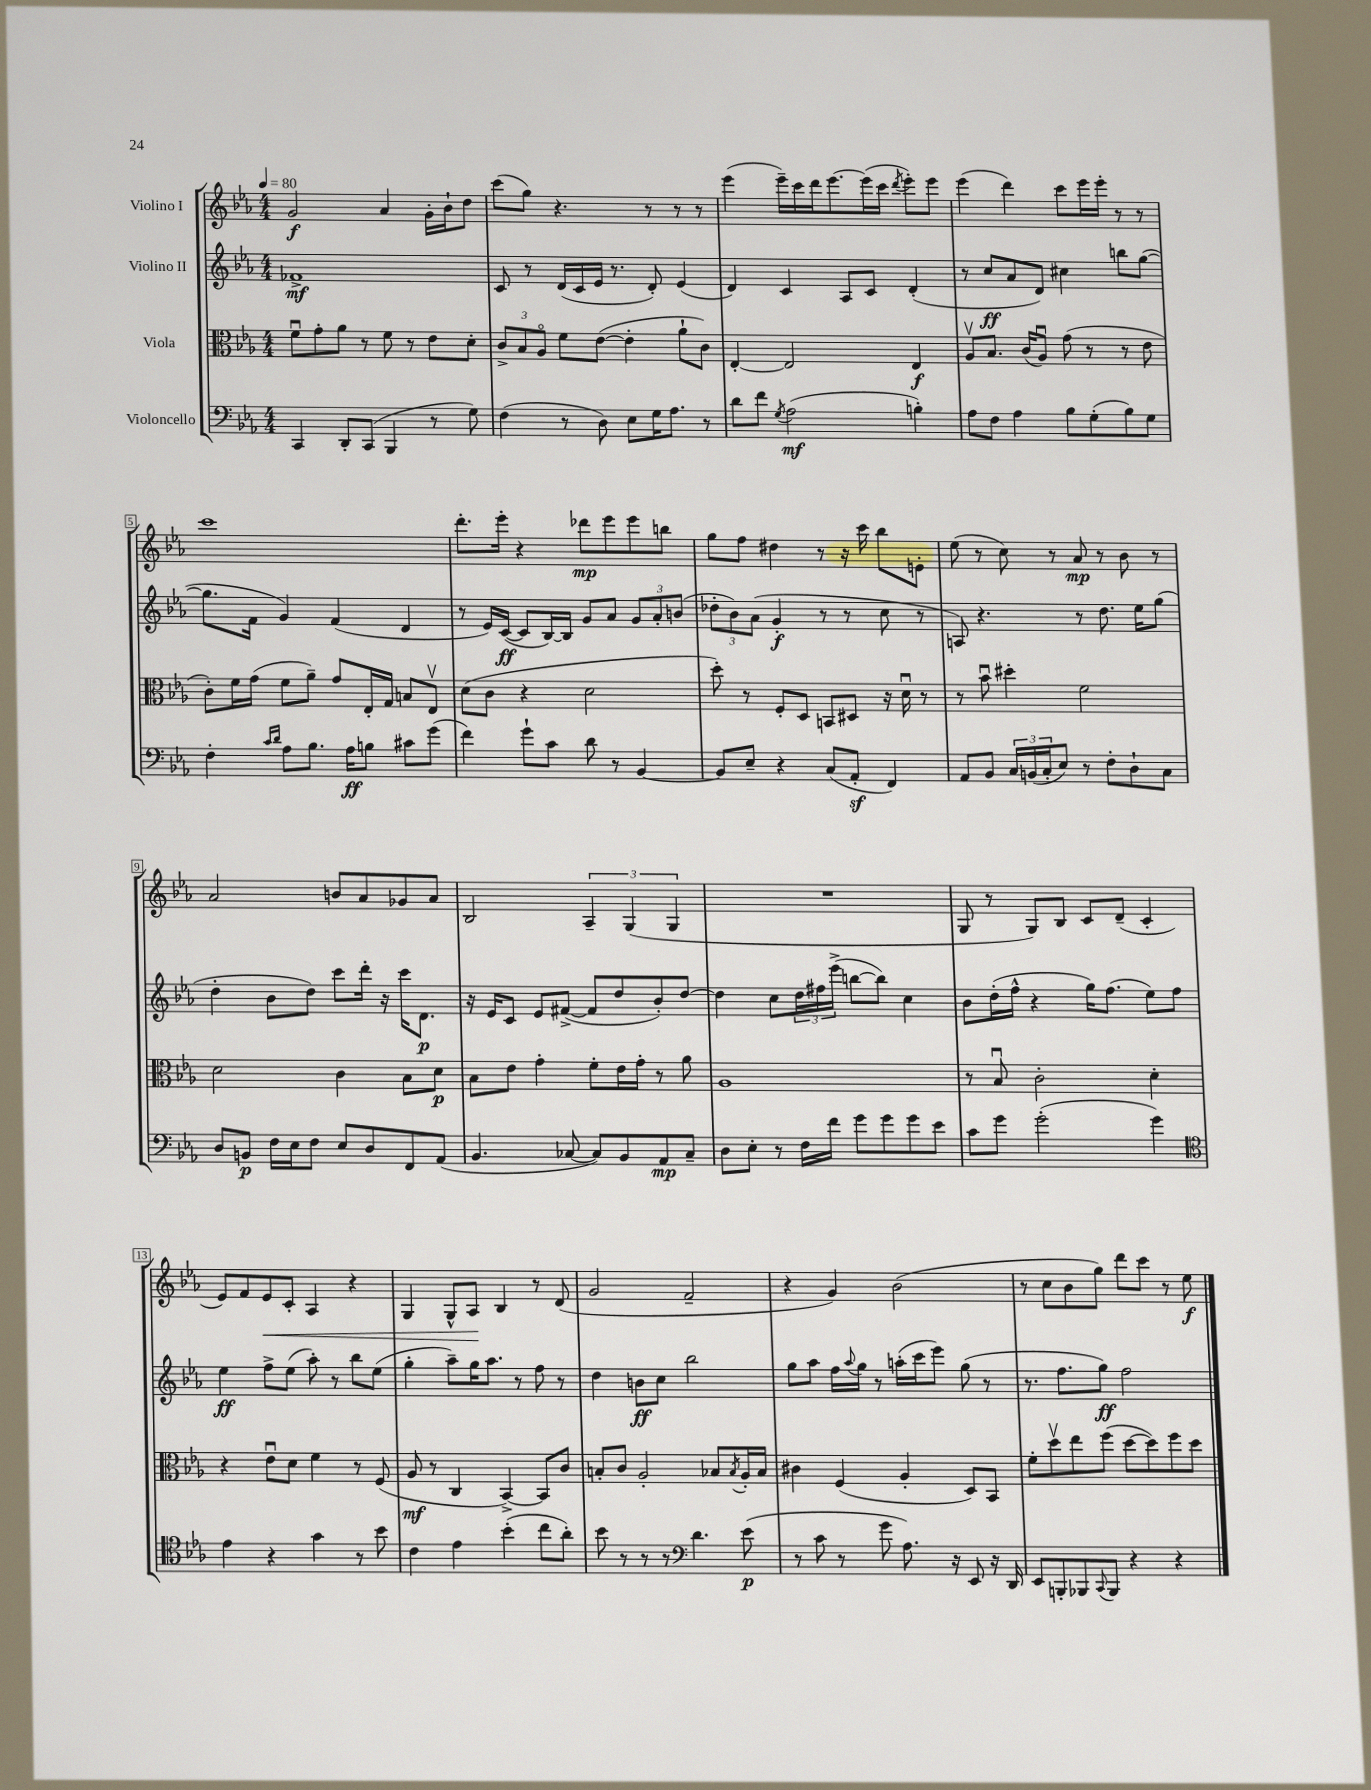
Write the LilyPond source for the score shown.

<<
\new StaffGroup <<
\new Staff = "s0" \with { instrumentName = "Violino I" } {
    \clef treble \key ees \major \numericTimeSignature \time 4/4 \tempo 4 = 80
    g'2\f aes'4 g'16-. bes'16-! d''8 |
    c'''8( g''8) r4. r8 r8 r8 |
    ees'''4( ees'''16--) c'''16 d'''16 ees'''8.~ ees'''16( c'''16 \acciaccatura { d'''8 } ees'''8-.) ees'''8 |
    ees'''4( d'''4) c'''8 ees'''16 ees'''16-. r8 r8 |
    c'''1 |
    d'''8.-. ees'''16-. r4 des'''8\mp ees'''8 ees'''8 b''8 |
    g''8 f''8 dis''4 r8 r16 c'''16 bes''8 e'8-. |
    ees''8( r8 c''8) r8 aes'8\mp r8 bes'8 r8 |
    aes'2 b'8 aes'8 ges'8 aes'8 |
    bes2 \tuplet 3/2 { aes4-- g4( g4 } |
    R1 |
    g8 r8 g8) bes8 c'8 d'8--( c'4-. |
    ees'8) f'8 ees'8\< c'8-. aes4 r4 |
    g4 g8-^ aes8\! bes4 r8 d'8( |
    g'2 f'2-- |
    r4 g'4) bes'2( |
    r8 c''8 bes'8 g''8) d'''8 c'''8 r8 ees''8\f \bar "|." |
}
\new Staff = "s1" \with { instrumentName = "Violino II" } {
    \clef treble \key ees \major \numericTimeSignature \time 4/4
    fes'1->\mf |
    c'8 r8 d'16( c'16 ees'16 r8. d'8-.) ees'4( |
    d'4) c'4 aes8 c'8 d'4-.( |
    r8 c''8\ff aes'8 d'8) cis''4 b''8 g''8~( |
    g''8. f'16 g'4) f'4( d'4 |
    r8 ees'16) c'16~\ff( c'8 bes16~) bes16 g'8 aes'8 \tuplet 3/2 { g'8 aes'8-. b'8( } |
    \tuplet 3/2 { des''8-. bes'8) aes'8( } g'4-.\f r8 r8 c''8 r8 |
    a8) r4. r8 d''8. ees''16 g''8( |
    d''4-. bes'8 d''8) c'''8 d'''16-. r16 c'''16 d'8.\p |
    r16 ees'16 c'8 ees'8 fis'8~->( fis'8 d''8 bes'8-.) d''8~ |
    d''4 c''8 \tuplet 3/2 { d''16 fis''16 ees'''16->( } b''8~ b''8) c''4 |
    bes'8 d''16-.( f''16-^ r4 g''16) f''8.( ees''8) f''8 |
    ees''4\ff f''8-> ees''8( aes''8-.) r8 bes''8 ees''8( |
    g''4-. aes''8--) g''16 aes''8. r8 f''8 r8 |
    d''4 b'8\ff c''8 bes''2 |
    g''8 aes''8 f''16 \appoggiatura { aes''8 } g''16 r8 a''16-.( c'''16 ees'''8) g''8( r8 |
    r8. f''8. g''8\ff) f''2 \bar "|." |
}
\new Staff = "s2" \with { instrumentName = "Viola" } {
    \clef alto \key ees \major \numericTimeSignature \time 4/4
    f'8\downbow g'8-. aes'8 r8 f'8 r8 ees'8 d'8-. |
    \tuplet 3/2 { c'8-> bes8 aes8\flageolet } f'8 ees'8~( ees'4-. aes'8-! c'8) |
    ees4~-. ees2 ees4\f |
    aes8\upbow bes8. c'16( aes8\downbow) g'8( r8 r8 ees'8 |
    c'8-.) f'16 g'16( f'8 aes'8--) g'8 ees16-. g16 b8 ees8\upbow |
    d'8( c'8 r4 d'2 |
    d''8-.) r8 f8-. d8 b,8 dis8 r16 d'16\downbow r8 |
    r8 bes'8\downbow dis''4-. f'2 |
    d'2 c'4 bes8 d'8\p |
    bes8 ees'8 g'4-. f'8-. ees'16 g'16-. r8 aes'8 |
    aes1 |
    r8 bes8\downbow c'2-. d'4-. |
    r4 ees'8\downbow d'8 f'4 r8 f8( |
    aes8\mf r8 c4 bes,4~->) bes,8 c'8 |
    b8-. c'8 aes2-. bes8 \acciaccatura { bes8 } aes16-. bes16 |
    cis'4 f4( aes4-. d8) bes,8 |
    f'8-. d''8\upbow ees''8 f''8( d''8~ d''8) f''8 d''8 \bar "|." |
}
\new Staff = "s3" \with { instrumentName = "Violoncello" } {
    \clef bass \key ees \major \numericTimeSignature \time 4/4
    c,4 d,8-. c,8( bes,,4 r8 g8) |
    f4( r8 d8) ees8 g16 aes8. r8 |
    d'8 f'8 \acciaccatura { g8 } aes2\mf( b4-.) |
    aes8 f8 aes4 bes8 g8-.( bes8) g8 |
    f4-. \grace { c'16 d'16 } aes8 bes8. aes16\ff b8 cis'8 g'8( |
    f'4) g'8-! c'8 d'8 r8 bes,4~ |
    bes,8 ees8-- r4 c8( aes,8-.\sf f,4) |
    aes,8 bes,8 \tuplet 3/2 { c16 b,16( c16-. } ees8) r8 f8-. d8-! c8 |
    d8 b,8\p f16 ees16 f8 ees8 d8 f,8 aes,8( |
    bes,4. ces8~ ces8) bes,8 aes,8\mp ces8-- |
    d8 ees8-. r8 f16 f'16 g'8 g'8 g'8 ees'8 |
    c'8 g'8 g'2-.( g'4) |
    \clef tenor ees'4 r4 g'4 r8 bes'8 |
    c'4 ees'4 bes'4-.( c''8 aes'8-.) |
    bes'8 r8 r8 r8 \clef bass d'4. ees'8\p( |
    r8 c'8 r8 g'8 aes8.) r16 ees,8 r16 d,16 |
    ees,8 b,,8-. bes,,8 \appoggiatura { c,8 } bes,,8 r4 r4 \bar "|." |
}
>>
>>
\layout { \context { \Score \override BarNumber.stencil = #(make-stencil-boxer 0.1 0.3 ly:text-interface::print) } }
